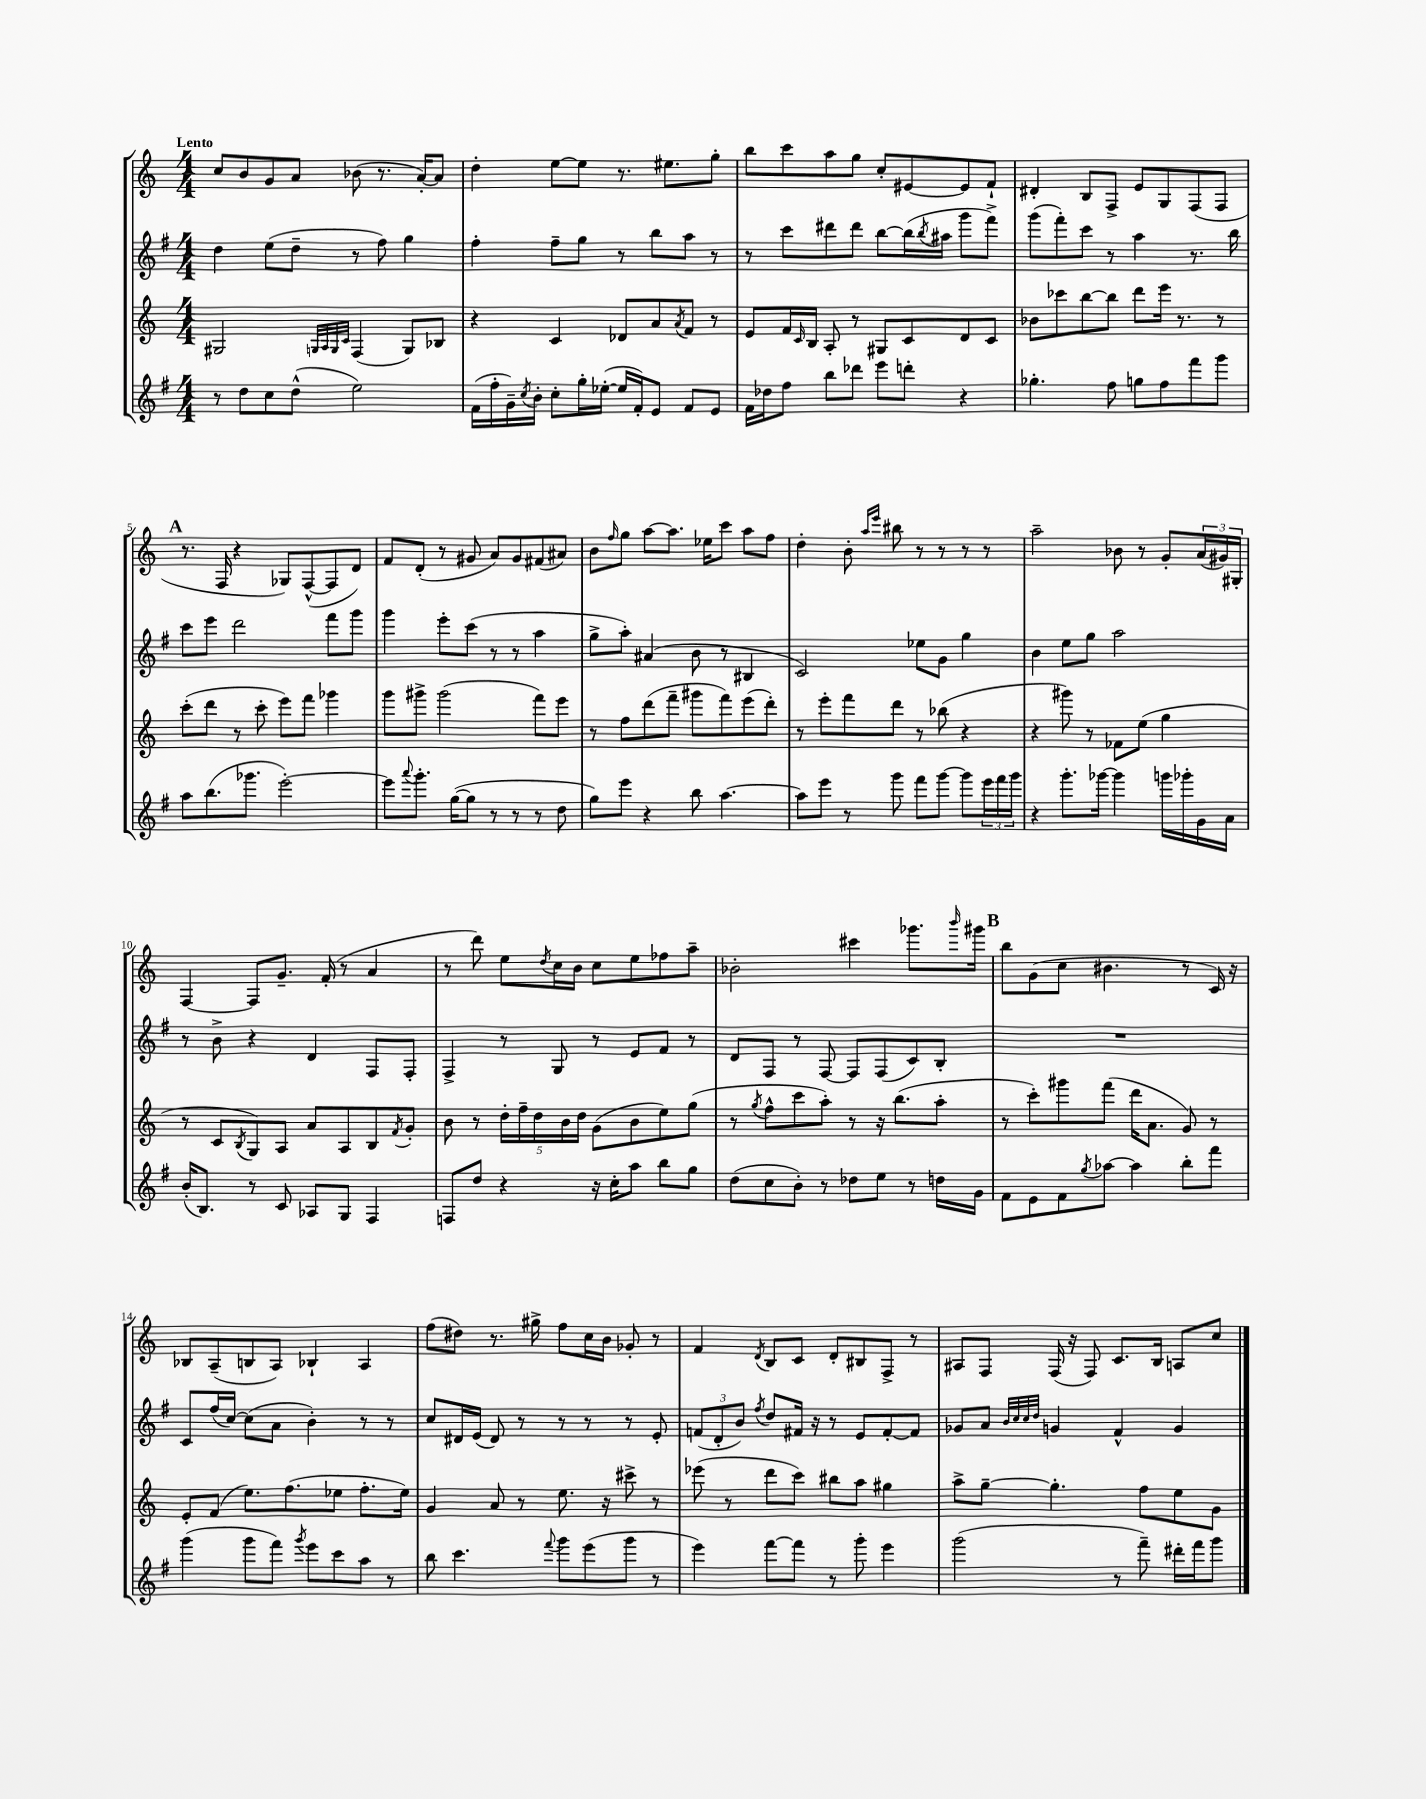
<<
\new StaffGroup <<
\new Staff = "s0" {
    \clef treble \key c \major \numericTimeSignature \time 4/4 \tempo "Lento"
    c''8 b'8 g'8 a'8 bes'8( r8. a'16~-.) a'8 |
    d''4-. e''8~ e''8 r8. eis''8. g''8-. |
    b''8 c'''8 a''8 g''8 c''8-. eis'8~ eis'8 f'8-! |
    dis'4-. b8 f8-> e'8 g8 f8( f8 |
    \mark \markup { \bold "A" } r8. f16 r4 ges8) f8~-^( f8 d'8) |
    f'8 d'8-.( r8 gis'8 a'8) gis'8 fis'8( ais'8) |
    b'8 \grace { f''16 } g''8 a''8~ a''8. ees''16 c'''8 a''8 f''8 |
    d''4-. b'8-. \grace { a''16 e'''16 } bis''8 r8 r8 r8 r8 |
    a''2-- bes'8 r8 g'8-. \tuplet 3/2 { a'16( gis'16) gis16-. } |
    f4~ f8 g'8.-- f'16-.( r8 a'4 |
    r8 d'''8) e''8 \acciaccatura { d''8 } c''16 b'16 c''8 e''8 fes''8 a''8-- |
    bes'2-. cis'''4 ges'''8. \grace { b'''16 } gis'''16 |
    \mark \markup { \bold "B" } b''8 g'8( c''8 bis'4. r8 c'16) r16 |
    bes8 a8--( b8 a8) bes4-! a4 |
    f''8( dis''8) r8. gis''16-> f''8 c''16 b'16 ges'8-. r8 |
    f'4 \acciaccatura { d'8 } b8 c'8 d'8-. bis8 f8-> r8 |
    ais8 f8 f16( r16 f8) c'8. b16 a8 c''8 \bar "|." |
}
\new Staff = "s1" {
    \clef treble \key g \major \numericTimeSignature \time 4/4
    d''4 e''8( d''8-- r8 fis''8) g''4 |
    fis''4-. fis''8-- g''8 r8 b''8 a''8 r8 |
    r8 c'''8 dis'''8 dis'''8 b''8~ b''16( \acciaccatura { b''8 } ais''16 g'''8 fis'''8->) |
    g'''8( fis'''8-.) c'''8 r8 a''4 r8. b''16 |
    \mark \markup { \bold "A" } c'''8 e'''8 d'''2 fis'''8 g'''8 |
    g'''4 e'''8-. c'''8( r8 r8 a''4 |
    g''8-> a''8-.) ais'4( b'8 r8 bis4 |
    c'2) ees''8 g'8 g''4 |
    b'4 e''8 g''8 a''2 |
    r8 b'8-> r4 d'4 fis8 fis8-. |
    fis4-> r8 g8 r8 e'8 fis'8 r8 |
    d'8 fis8 r8 fis8~ fis8 fis8( c'8) b8-. |
    \mark \markup { \bold "B" } R1 |
    c'8 fis''16( c''16~) c''8( a'8 b'4-.) r8 r8 |
    c''8 dis'16 e'16( dis'8) r8 r8 r8 r8 e'8-. |
    \tuplet 3/2 { f'8( d'8-. b'8) } \acciaccatura { fis''8 } d''8 fis'16 r16 r8 e'8 fis'8~-. fis'8 |
    ges'8 a'8 \grace { b'32 c''32 c''32 d''32 } g'4 fis'4-^ g'4 \bar "|." |
}
\new Staff = "s2" {
    \clef treble \key c \major \numericTimeSignature \time 4/4
    gis2 \grace { g32 a32 g32 c'32 } f4( g8) bes8 |
    r4 c'4 des'8 a'8 \acciaccatura { a'8 } f'8 r8 |
    e'8 f'16 \grace { c'16 } b16 a8-. r8 gis8 c'8 d'8 c'8 |
    bes'8 ces'''8 b''8~ b''8 d'''8 e'''16 r8. r8 |
    \mark \markup { \bold "A" } c'''8-.( d'''8 r8 c'''8-. e'''8) f'''8 ges'''4 |
    g'''8 gis'''8-> gis'''2( f'''8) e'''8 |
    r8 f''8 d'''8( f'''8-- gis'''8 f'''8) e'''8( d'''8-.) |
    r8 e'''8-. f'''8 d'''8 r8 bes''8( r4 |
    r4 gis'''8) r8 fes'8 e''8( g''4 |
    r8 c'8 \acciaccatura { b8 } g8) a8 a'8 a8 b8 \acciaccatura { f'8 } g'8-. |
    b'8 r8 \tuplet 5/4 { d''16-. f''16-- d''16 b'16 d''16 } g'8( b'8 e''8) g''8( |
    r8 \acciaccatura { g''8 } f''8-^ c'''8 a''8-.) r8 r16 b''8.( a''8-. |
    \mark \markup { \bold "B" } r8 c'''8-.) gis'''8 f'''8( d'''16 a'8. g'8) r8 |
    e'8-. f'8( e''8.) f''8.( ees''8 f''8.-. ees''16) |
    g'4 a'8 r8 e''8. r16 cis'''8-> r8 |
    ees'''8( r8 d'''8 c'''8) bis''8 a''8 gis''4 |
    a''8-> g''8~-- g''4.-. f''8 e''8 g'8 \bar "|." |
}
\new Staff = "s3" {
    \clef treble \key g \major \numericTimeSignature \time 4/4
    r8 d''8 c''8 d''8-^( e''2) |
    fis'16( fis''16-. g'16--) \acciaccatura { c''8 } b'16-. c''8-. g''16-. ees''16~-.( ees''16 fis'16-.) e'8 fis'8 e'8 |
    fis'16 des''16 fis''8 b''8 des'''8 e'''8 d'''8-. r4 |
    ges''4.-. fis''8 g''8 fis''8 fis'''8 g'''8 |
    \mark \markup { \bold "A" } a''8 b''8.( ges'''8. e'''2~-.) |
    e'''8 \appoggiatura { a'''8 } g'''8.-. g''16~( g''8 r8 r8 r8 d''8 |
    g''8) e'''8 r4 b''8 a''4.~ |
    a''8 e'''8 r8 g'''8 fis'''8 g'''8~ g'''8 \tuplet 3/2 { e'''16 fis'''16 g'''16 } |
    r4 g'''8.-. ges'''16~ ges'''4 g'''16 ges'''16-. g'16 a'16 |
    b'16-.( b8.) r8 c'8 aes8 g8 fis4 |
    f8 d''8 r4 r16 c''16-. a''8 b''8 g''8 |
    d''8( c''8 b'8-.) r8 des''8 e''8 r8 d''16 g'16 |
    \mark \markup { \bold "B" } fis'8 e'8 fis'8 \acciaccatura { g''8 } aes''8~ aes''4 b''8-. fis'''8 |
    g'''4( g'''8 fis'''8) \acciaccatura { g'''8 } e'''8 c'''8 a''8 r8 |
    b''8 c'''4. \appoggiatura { fis'''8 } g'''8 e'''8( g'''8 r8 |
    e'''4) fis'''8~ fis'''8 r8 g'''8-. e'''4 |
    g'''2( r8 fis'''8--) dis'''16-. fis'''16 g'''8 \bar "|." |
}
>>
>>
